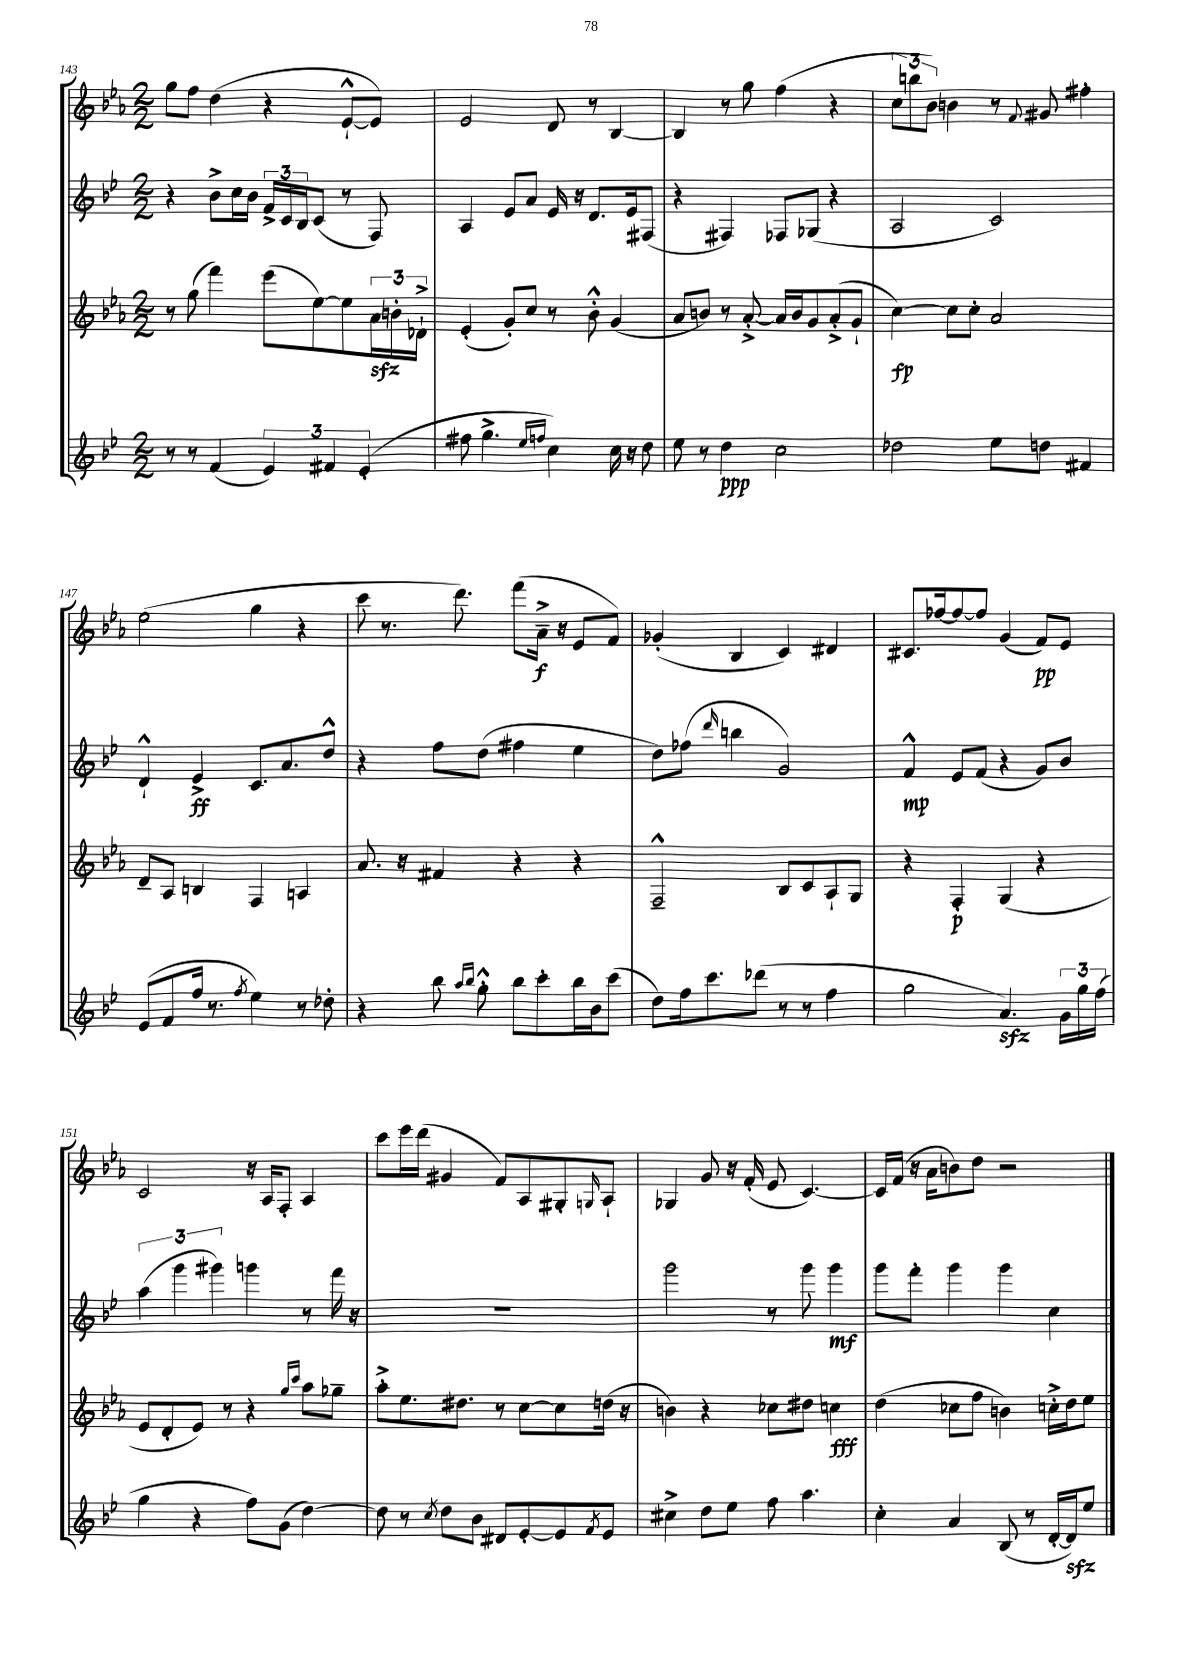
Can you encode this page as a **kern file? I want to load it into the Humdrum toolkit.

**kern	**kern	**kern	**kern
*staff4	*staff3	*staff2	*staff1
*clefG2	*clefG2	*clefG2	*clefG2
*k[b-e-]	*k[b-e-a-]	*k[b-e-]	*k[b-e-a-]
*M2/2	*M2/2	*M2/2	*M2/2
8r	8r	4r	8gg\L
8r	(8gg\	.	8ff\J
(4f/	4fff\)	8b-^\L	(4dd\
.	.	16cc\L	.
.	.	16b-\JJ	.
6e-/)	(8eee-\L	24f^/LL	4r
.	.	24c/	.
.	.	24B-/J	.
.	[8ee-\)	(8c/J	.
6f#/	.	.	.
.	8ee-\]	8r	[8e-`^^/L
(6e-'/	.	.	.
.	24a-\L	8F/)	8e-/]J)
.	24b'\	.	.
.	24d-`^\JJ	.	.
=	=	=	=
8ff#\	(4e-'/	4A/	2e-/
4.gg^\	.	.	.
.	8g'/L)	8e-/L	.
.	8cc/J	8a/J	.
16qqee-/LL	.	.	.
16qqff/JJ	.	.	.
4cc\)	8r	16e-/	8d/
.	.	16r	.
.	8b-'^^\	8.d/L	8r
16cc\	(4g/	.	[4B-/
16r	.	16e-/k	.
8dd\	.	(8F#/J	.
=	=	=	=
8ee-\	8a-/L	4r	4B-/]
8r	8b/J)	.	.
4dd\	8r	4F#/)	8r
.	[8a-'^/	.	8gg\
2cc\	16a-/]LL	8F-/L	(4ff\
.	16b/J	.	.
.	8g/	(8G-/J	.
.	(8a-'^/	4r	4r
.	8g`/J	.	.
=	=	=	=
2dd-\	[4cc\)	2A/	12cc\L
.	.	.	12bb\
.	.	.	12b-\J)
.	8cc\]L	.	4b\
.	8cc'\J	.	.
8ee-\L	2a-/	2c/)	8r
.	.	.	8qqf/
8dd\J	.	.	8g#/
4f#/	.	.	4ff#'\
=	=	=	=
(8e-/L	8d~/L	4d`^^/	(2ee-\
8f/	8A-/J	.	.
16ff/Jk	4B/	4e-^/	.
8.r	.	.	.
8qff/	.	.	.
4ee-\)	4F/	8.c/L	4gg\
.	.	8.a/	.
8r	4A/	.	4r
8dd-'\	.	8dd^^/J	.
=	=	=	=
4r	8.a-/	4r	8ccc\
.	.	.	8.r
.	16r	.	.
8bb-\	4f#/	8ff\L	.
.	.	.	8.ddd\)
16qqaa/LL	.	.	.
16qqbb-/JJ	.	.	.
8gg'^^\	.	(8dd\J	.
8bb-\L	4r	4ff#\	(8fff\L
8ccc'\	.	.	16a-~^\Jk
.	.	.	16r
16bb-\L	4r	4ee-\	8e-/L
16b-\J	.	.	.
(8ccc\J	.	.	8f/J)
=	=	=	=
8dd\L)	2F~^^/	8dd\L)	(4g-'/
16ff\k	.	(8ff-\J	.
8.ccc\	.	.	.
.	.	16qqddd/	.
.	.	4bb\	4B-/
(8ddd-\J	.	.	.
8r	8B-/L	2g/)	4c/)
8r	8c/	.	.
4ff\	8A-`/	.	4d#/
.	8G/J	.	.
=	=	=	=
2gg\	4r	4f^^/	8.c#/L
.	.	.	[16ff-/k
.	4F'/	8e-/L	8ff-/_
.	.	(8f/J	8ff-/]J
4.a/)	(4G/	4r	(4g/
.	4r	8g/L)	8f/L)
24g\LL	.	8b-/J	8e-/J
24gg\	.	.	.
(24ff\JJ	.	.	.
=	=	=	=
4gg\	8e-/L	(6aa\	2c/
.	8d'/	.	.
.	.	6ggg\	.
4r	8e-/J)	.	.
.	.	6ggg#\)	.
.	8r	.	.
8ff\L)	4r	4ggg\	16r
.	.	.	16A-/LK
(8g\J	.	.	8F'/J
.	16qqgg/LL	.	.
.	16qqccc/JJ	.	.
[4dd\)	8aa-\L	8r	4A-/
.	8gg-~\J	16fff\	.
.	.	16r	.
=	=	=	=
8dd\]	8aa-'^\L	1r	8ccc\L
8r	8.ee-\	.	16eee-\L
.	.	.	(16ddd\JJ
8qcc/	.	.	.
8dd\L	.	.	4g#/
.	8.dd#\J	.	.
8b-\J	.	.	.
8d#/L	8r	.	8f/L)
[8e-'/	[8cc\L	.	8A-/
8e-/]	8cc\]	.	8G#'/
8qf/	.	.	16qqG/
8e-/J	(16dd\Jk	.	8A-`/J
.	16r	.	.
=	=	=	=
4cc#^\	4b\)	2ggg\	4G-/
8dd\L	4r	.	8g/
8ee-\J	.	.	16r
.	.	.	(16f'/
8ff\	8cc-\L	8r	8e-/
4.aa\	8dd#\J	8ggg\	[4.c/)
.	4cc\	4ggg\	.
=	=	=	=
4cc'\	(4dd\	8ggg\L	16c/]LL
.	.	.	(16f/JJ
.	.	8fff'\J	16r
.	.	.	16a-\LK
4a/	8cc-\L	4ggg\	8b\)
.	8ff\J	.	8dd\J
(8B-/	4b\)	4ggg\	2r
8r	.	.	.
[16d'/LL	16cc'^\LL	4cc\	.
16d/]J)	16dd\J	.	.
8ee-/J	8ee-\J	.	.
==	==	==	==
*-	*-	*-	*-
